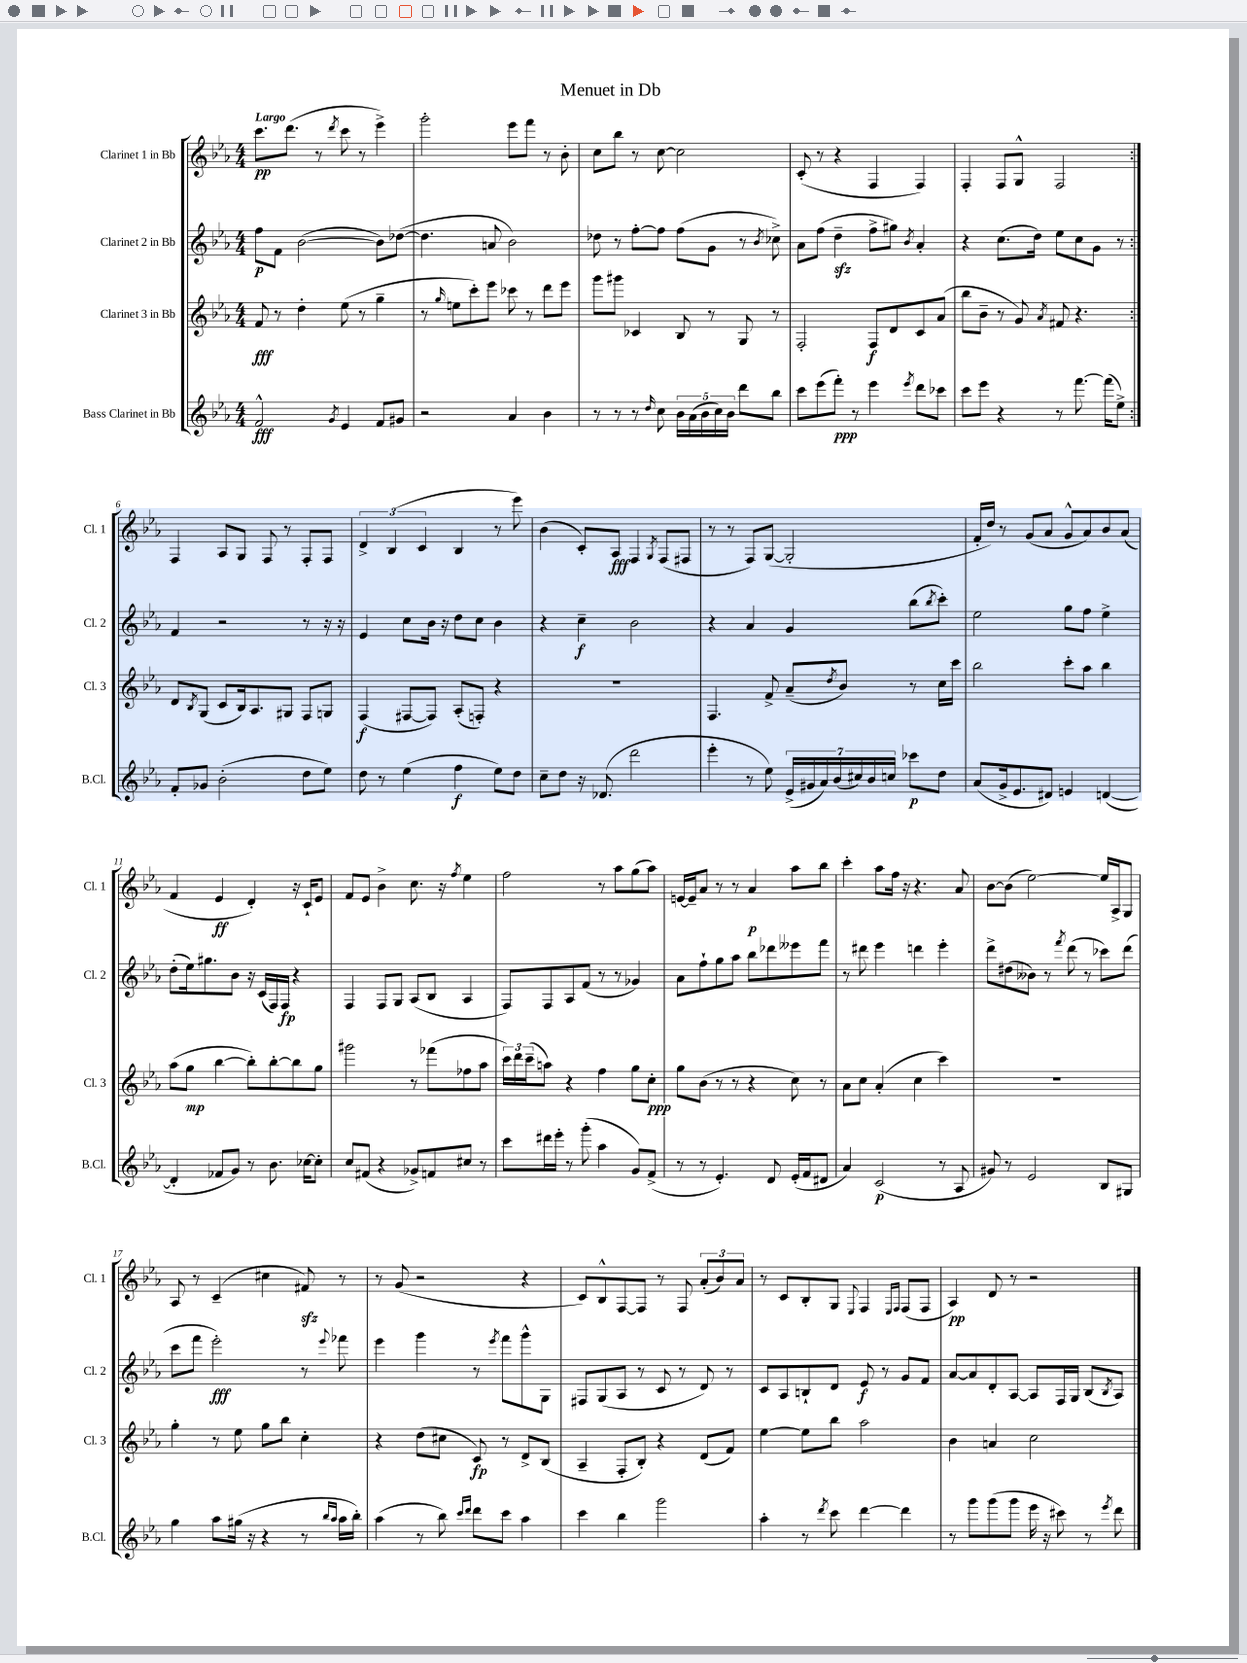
\header { title = "Menuet in Db" }
<<
\new StaffGroup <<
\new Staff = "s0" \with { instrumentName = "Clarinet 1 in Bb" shortInstrumentName = "Cl. 1" } {
    \clef treble \key ees \major \numericTimeSignature \time 4/4 \tempo "Largo"
    \repeat volta 2 { c'''8.\pp d'''8.( r8 \acciaccatura { d'''8 } c'''8 r8 ees'''4->) |
    g'''2-. ees'''8 f'''8 r8 bes'8-. |
    c''8 bes''8 r8 c''8~ c''2 |
    c'8-.( r8 r4 f4 f4) |
    f4-. f8 g8-^ f2 | }
    f4 aes8 g8 f8 r8 f8-. f8 |
    \tuplet 3/2 { d'4-> bes4( c'4 } bes4 r8 ees'''8) |
    bes'4( c'8-.) aes8\fff f4 \acciaccatura { g8 } f8( fis8 |
    r8 r8 f8) g8~( g2-. |
    f'16-. d''16) r8 g'8( aes'8 g'8-^ aes'8) bes'8 aes'8( |
    f'4 ees'4\ff d'4-.) r16 c'16-! ees'8 |
    f'8 ees'8 bes'4-> c''8. r16 \acciaccatura { f''8 } ees''4 |
    f''2 r8 aes''8 g''8( aes''8) |
    e'16~ e'16-- aes'8 r8 r8 aes'4\p aes''8 bes''8 |
    c'''4-. aes''8 f''16 r16 r4. aes'8 |
    bes'8~ bes'8( ees''2~) ees''16 aes16-> g8 |
    aes8 r8 c'4--( cis''4 fis'8\sfz) r8 |
    r8 g'8( r2 r4 |
    c'8) bes8-^ f8~ f8 r8 f8 \tuplet 3/2 { aes'8-.( bes'8) aes'8 } |
    r8 c'8 bes8-. g8 \appoggiatura { ees8 } f4 \grace { ees16 f16 } f8( f8 |
    aes4\pp) d'8 r8 r2 \bar "|." |
}
\new Staff = "s1" \with { instrumentName = "Clarinet 2 in Bb" shortInstrumentName = "Cl. 2" } {
    \clef treble \key ees \major \numericTimeSignature \time 4/4
    \repeat volta 2 { f''8\p f'8 bes'2~( bes'8) des''8~( |
    des''4. a'8 bes'2) |
    des''8 r8 f''8~-. f''8 f''8( g'8 r8 \acciaccatura { bes'8 } ces''8->) |
    aes'8 f''8( d''4--\sfz f''8-> gis''8) \acciaccatura { bes'8 } aes'4-. |
    r4 c''8.( d''16) ees''8 c''8 g'8 r8 | }
    f'4 r2 r8 r16 r16 |
    ees'4 c''8 bes'16 r16 d''8 c''8 bes'4 |
    r4 c''4--\f bes'2 |
    r4 aes'4 g'4 bes''8( \acciaccatura { bes''8 } c'''8-.) |
    ees''2 g''8 f''8 ees''4-> |
    d''8-.( ees''16) gis''8. bes'8 r16 c'16( f16) f16\fp r4 |
    f4 f8 g8 aes8( bes8 aes4 |
    f8) f8 aes8 f'8( r8 r8 ges'4) |
    aes'8 f''8-! g''8 aes''8 bes''8 des'''8 eeses'''8 f'''8 |
    r8 dis'''8 ees'''4 d'''4 ees'''4-. |
    d'''8-> dis''8( beses'8) r8 \acciaccatura { f'''8 } d'''8( r8 ces'''8) d'''8( |
    c'''8 f'''8 ees'''2-.\fff) r8 \appoggiatura { ees'''8 } fes'''8 |
    ees'''4 g'''4 r8 \acciaccatura { ees'''8 } f'''8 g'''8-^ g8 |
    fis8 g8( aes8 r8 c'8 r8 d'8) r8 |
    c'8 aes8 b8-! d'8 ees'8\f r8 g'8 f'8 |
    aes'8~ aes'8 d'8-. aes8~ aes8 f16 g16 bes8( \acciaccatura { bes8 } aes8) \bar "|." |
}
\new Staff = "s2" \with { instrumentName = "Clarinet 3 in Bb" shortInstrumentName = "Cl. 3" } {
    \clef treble \key ees \major \numericTimeSignature \time 4/4
    \repeat volta 2 { f'8\fff r8 d''4-. ees''8( r8 g''4-- |
    r8 \grace { g''16 } e''8 c'''8-.) ees'''8 ces'''8 r8 d'''8 ees'''8 |
    g'''8 gis'''8 ces'4 bes8 r8 g8 r8 |
    f2-. f8\f d'8 c'8 aes'8( |
    bes''8 bes'8-- r8 g'8) \acciaccatura { aes'8 } fis'8 r4. | }
    d'8 \acciaccatura { bes8 } g8( c'8 bes16) aes8. gis8 f8 g8 |
    f4\f( fis8~ fis8) aes8-.( f8-.) r4 |
    R1 |
    f4. f'8-> aes'8--( \acciaccatura { d''8 } bes'8) r8 c''16 c'''16 |
    bes''2 c'''8-. aes''8 bes''4 |
    aes''8( g''8\mp bes''4~ bes''8-.) bes''8~-. bes''8 g''8 |
    gis'''2 r8 fes'''8( fes''8 aes''8 |
    \tuplet 3/2 { c'''16) d'''16 c'''16--( } a''8) r4 f''4 g''8 c''8-.\ppp |
    g''8 bes'8( r8 r8 r4 c''8) r8 |
    aes'8 c''8 aes'4-.( c''4 c'''4) |
    R1 |
    g''4-. r8 ees''8 g''8 bes''8 c''4-. |
    r4 d''8( cis''8 c'8\fp) r8 d'8-> bes8( |
    aes4-- f8-. bes8-.) r4 d'8( f'8) |
    ees''4~ ees''8 bes''8 aes''2 |
    bes'4 a'4 c''2 \bar "|." |
}
\new Staff = "s3" \with { instrumentName = "Bass Clarinet in Bb" shortInstrumentName = "B.Cl." } {
    \clef treble \key ees \major \numericTimeSignature \time 4/4
    \repeat volta 2 { f'2-^\fff \acciaccatura { g'8 } ees'4 f'8 gis'8 |
    r2 aes'4 bes'4 |
    r8 r8 r8 \grace { d''16 } c''8 \tuplet 5/4 { bes'16 aes'16( bes'16 c''16) bes'16 } d'''8 bes''8 |
    c'''8 ees'''8( f'''8-.\ppp) r8 ees'''4 \acciaccatura { ees'''8 } d'''8 ces'''8 |
    c'''8 ees'''8 r4 r8 f'''8.~ f'''16( ees''8->) | }
    f'8-. ges'8 bes'2-.( d''8 ees''8) |
    d''8 r8 ees''4( f''4\f ees''8) d''8 |
    c''8-- d''8 r16 des'8.( d'''2 |
    ees'''4-. r8 ees''8) \tuplet 7/4 { ees'16->( gis'16 aes'16) bes'16( cis''16) bes'16 c''16 } ces'''8\p d''8 |
    aes'8( g'16-> ees'8. dis'8) e'4 d'4~( |
    d'4-. fes'8 g'8) r8 bes'8. ces''16~ ces''8-. |
    c''8 fis'8( r4 ges'8->) f'8 cis''8 r8 |
    c'''8 dis'''16 ees'''16-. r8 g'''8-.( aes''4 g'8) f'8->( |
    r8 r8 ees'4.-.) d'8 ees'16-.( f'16 dis'8 |
    aes'4) c'2\p( r8 aes8 |
    gis'8) r8 ees'2 bes8 gis8 |
    g''4 aes''8 gis''16( r16 r4 r8 \grace { bes''16 aes''16 } aes''16 bes''16-.) |
    aes''4( r8 bes''8) \grace { c'''16 d'''16 } d'''8 c'''8 aes''4 |
    c'''4 bes''4 g'''2 |
    aes''4-. r8 \acciaccatura { d'''8 } c'''8 d'''4~ d'''4 |
    r8 g'''8 g'''8( g'''8 ees'''16 r16 cis'''8) r8 \acciaccatura { ees'''8 } d'''8 \bar "|." |
}
>>
>>
